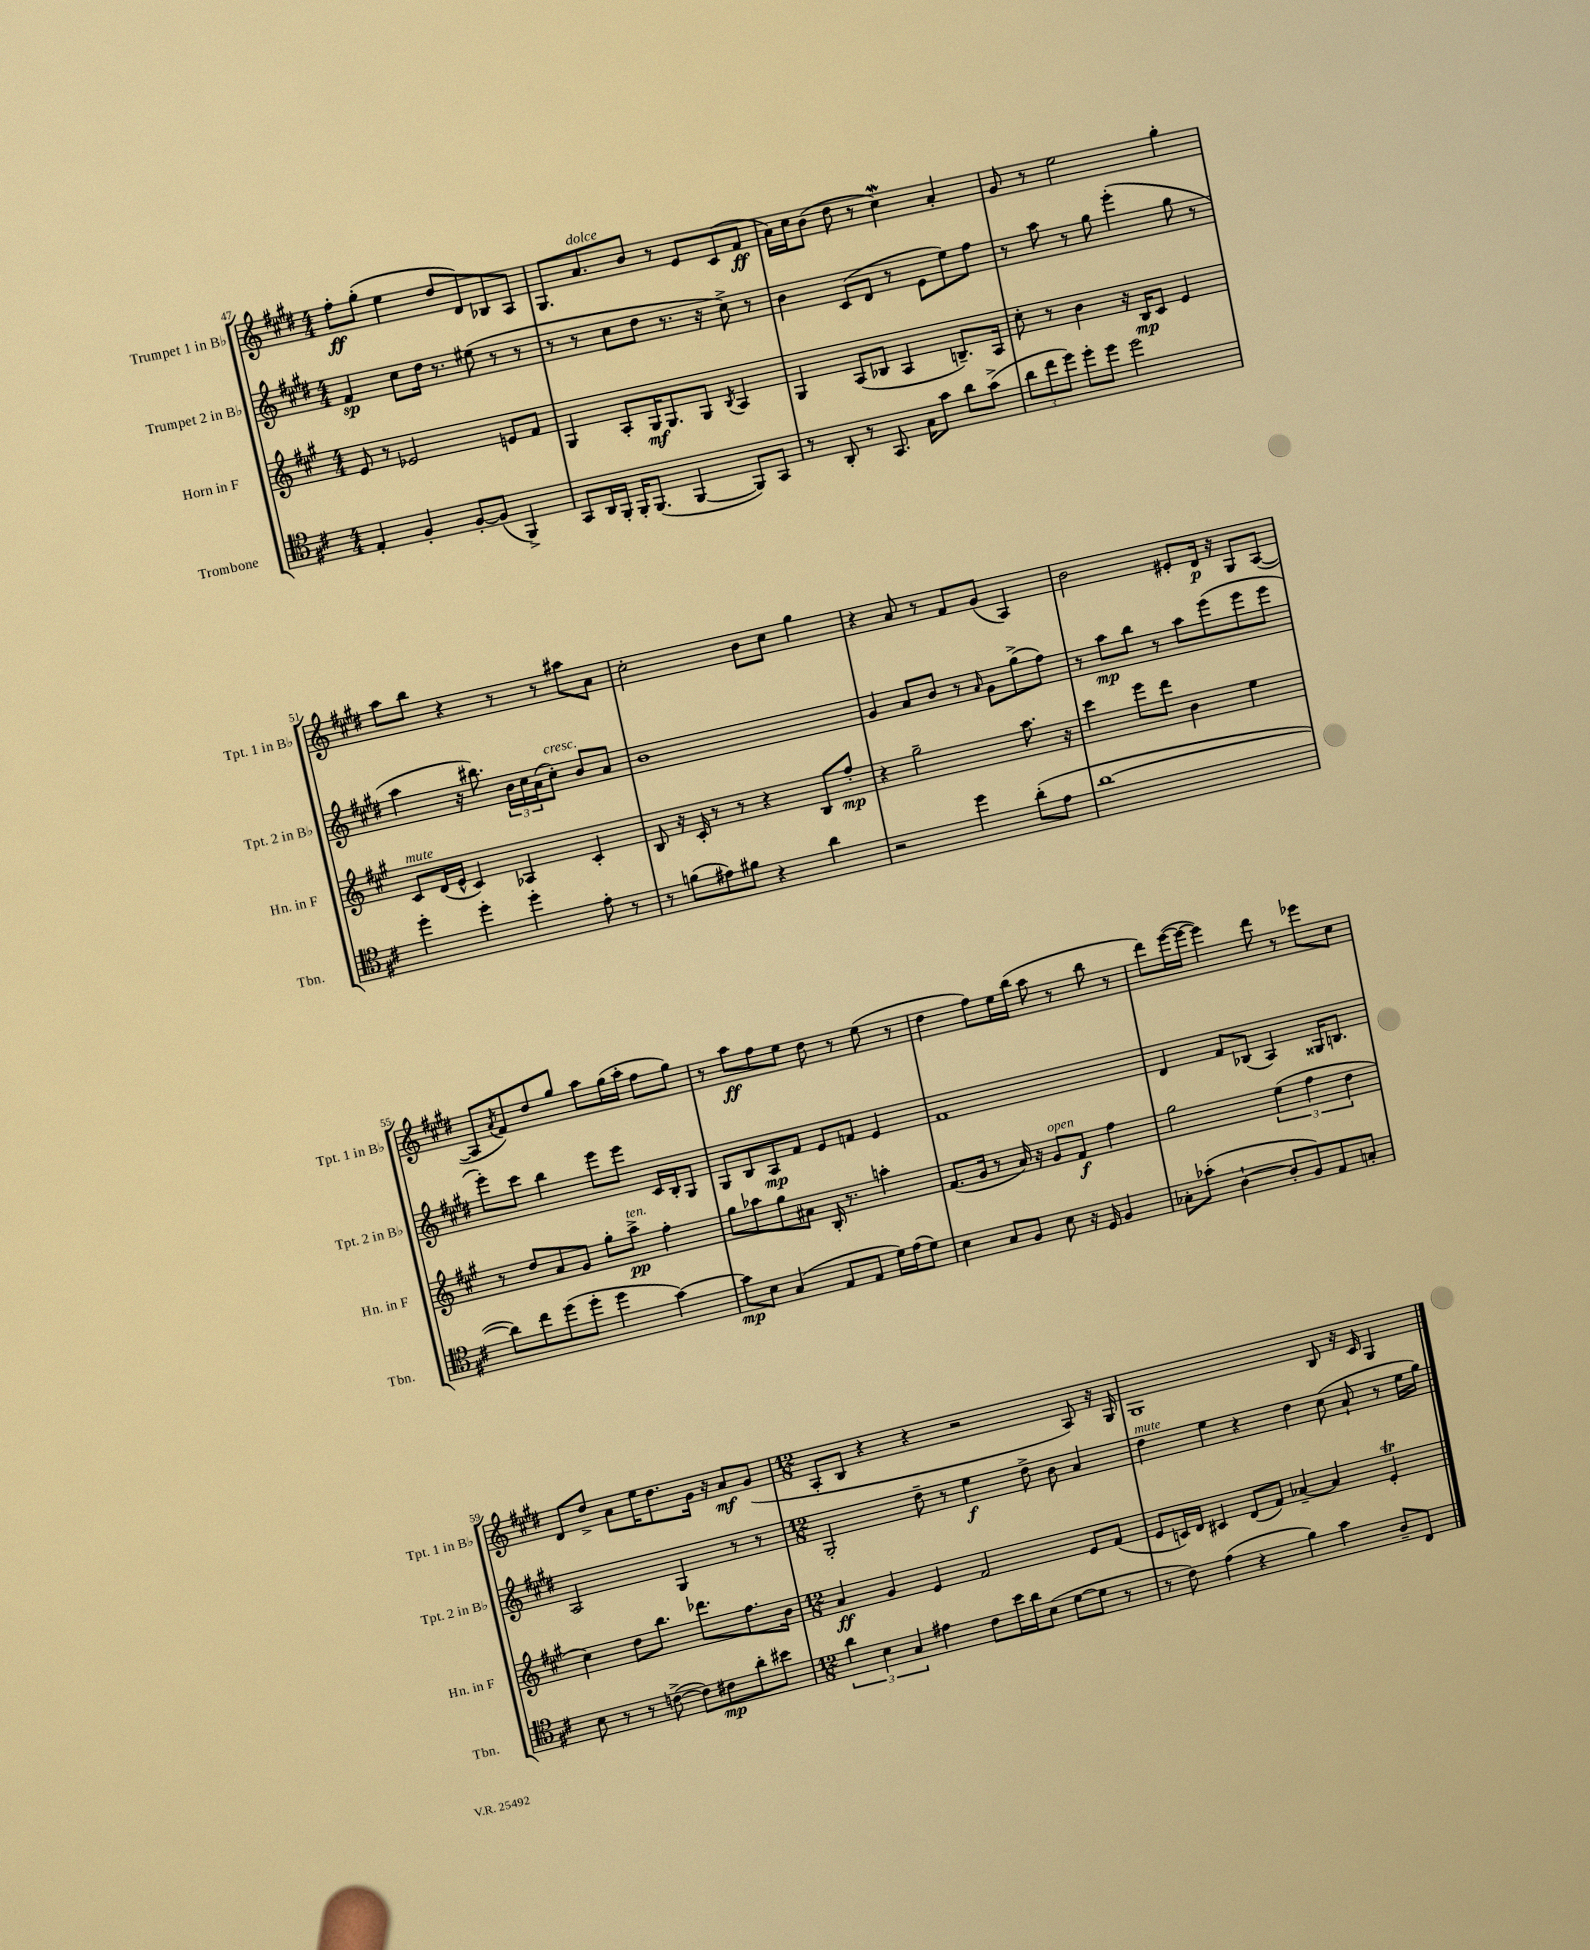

**kern	**kern	**kern	**kern
*staff4	*staff3	*staff2	*staff1
*clefC4	*clefG2	*clefG2	*clefG2
*k[f#c#]	*k[f#c#g#]	*k[f#c#g#d#]	*k[f#c#g#d#]
*M4/4	*M4/4	*M4/4	*M4/4
4E'	8e	4f#	8ff#'
.	8r	.	(8gg#'
4F#'	2e-	8cc#	4ee
.	.	16dd#	.
.	.	8.r	.
[8F#'	.	.	8dd#
(8F#]	.	(8ee#	8d#)
4FF#^)	8e	8r	8B-
.	8f#	8r	8A
=	=	=	=
8GG	4G#	8r	8.G#
16AA	.	8r	.
16FF#'	.	.	8.a
16FF#'	8A'	8cc#	.
(8.FF#	.	.	.
.	16G#	8dd#	8b
.	8.G#	.	.
[4FF#	.	8.r	8r
.	8G#	.	8e
.	.	16r	.
.	8qB	.	.
8FF#])	4A	8cc#^)	(8c#
8GG	.	8r	8f#
=	=	=	=
8r	4G#	4b	16a)
.	.	.	16cc#
8AA'	.	.	(8b
8r	(8A	(8c#	8dd#
8.GG	8B-	8d#	8r
.	4A	8r	4cc#)
16G	.	.	.
8g	.	8e	.
8a	8.B~)	8ee)	4a'
(8g^	.	8ff#	.
.	16A	.	.
=	=	=	=
12a	8cc#'	8r	8g#
12cc#	.	.	.
.	8r	8aa	8r
12dd)	.	.	.
8dd'	4b	8r	2ee
8dd	.	8gg#	.
2dd	16r	(4eee'	.
.	16B	.	.
.	8c#	.	.
.	4e	8gg#	4gg#'
.	.	8r	.
=	=	=	=
4dd'	8c#	4aa	8aa
.	(16d	.	8bb
.	16e^^	.	.
4dd'	4c#)	16r	4r
.	.	8.bb#)	.
4dd'	4A-	24b	8r
.	.	24cc#	.
.	.	(24a	.
.	.	8cc#')	8r
8e'	4c#'	8b	8aa#
8r	.	8a	8a
=	=	=	=
8r	8B	1b	2cc#'
(8f	16r	.	.
.	16c#'	.	.
8e#)	8r	.	.
8f#	8r	.	.
4r	4r	.	8b
.	.	.	8cc#
4a	8B	.	4gg#
.	8ff#'	.	.
=	=	=	=
2r	4r	4g#	4r
.	2gg#~	8a	8a
.	.	8b	8r
4dd	.	8r	8f#
.	.	16qqa	.
.	.	8g#	(8g#
(8a'	8.aa	(8gg#^	4A)
8e	.	8ff#)	.
.	16r	.	.
=	=	=	=
[1a	4ccc#	8r	2b
.	.	8aa	.
.	8eee	8bb	.
.	8ddd	8r	.
.	4b	8aa	8e#'
.	.	(8eee	16d#
.	.	.	16r
.	4ee	8eee	8G#
.	.	8eee	([8A
=	=	=	=
8a])	8r	8eee')	8A]
.	.	.	8qa
8cc#	8dd	8ccc#	8f#)
(8dd	8a	4bb	8dd#
8dd'	8g#	.	8gg#
4dd	8gg#'	8eee	8aa
.	8aa^	8eee	(16gg#
.	.	.	16aa'
[4g)	4ff#'	16c#	8ff#
.	.	16B'	.
.	.	8G#	8gg#)
=	=	=	=
8g]	8gg#	8G#	8r
8B	8aa-	8B	8aa
(4G	8gg#	8A	8ff#
.	8a#	8f#	8ee
8E	16B'	8e	8dd#
.	8.r	.	.
8E	.	8f	8r
16d)	4aa'	4e	(8ee
(16e	.	.	.
8d)	.	.	8r
=	=	=	=
4B	(8.f#	1f#	4dd#
.	16g#	.	.
8G	8r	.	8ff#)
8F#	16a)	.	16ee
.	16r	.	(16bb
8B	8g#	.	8aa
16r	8f#	.	8r
16D	.	.	.
4F#	4ff#	.	8bb
.	.	.	8r
=	=	=	=
8G-'	2gg#	4d#	8ddd#)
(8g-'	.	.	([16eee
.	.	.	16eee_
[4A`	.	8f#	4eee])
.	.	(8B-	.
8A']	(6ee	4A)	8ddd#
8F#)	.	.	8r
.	6ff#	.	.
8E	.	16G##	8eee-
.	.	8.B	.
.	6dd	.	.
8G'	.	.	8cc#
=	=	=	=
8B	4cc#)	2A	8d#
8r	.	.	8dd#^
8r	8dd	.	8a
([8c^	8.bb	.	16ee
.	.	.	8.dd#
8c])	.	4G#	.
.	8.ddd-	.	.
8c#	.	.	16g#
.	.	.	16r
8a'	8.ff#	8r	8a
8b#	.	8r	(8g#
.	16b	.	.
=	=	=	=
*M12/8	*M12/8	*M12/8	*M12/8
6a	4a	2G#'	8A'
.	.	.	8B
6B	.	.	.
.	4g#	.	4r
6G	.	.	.
4e#	4e	8dd#~	4r
.	.	8r	.
8c#	2f#	4ee	2r
16b	.	.	.
16a	.	.	.
(8B	.	8dd#^	.
[8d	.	8b	.
8d]	8e	4a	8A)
8r	(8f#	.	16r
.	.	.	16G#
=	=	=	=
8r	8e	4dd#	1G#
8c#)	16c)	.	.
.	16d	.	.
(4e	4c#	4ee	.
4r	(8d	4r	.
.	8f#)	.	.
4f#)	[4a-~	4dd#	.
4g	4a-]	(8cc#	8B
.	.	8a`	16r
.	.	.	16c#
8A~	4e'	8r	4G#
8C#	.	16ee	.
.	.	16gg#)	.
==	==	==	==
*-	*-	*-	*-
